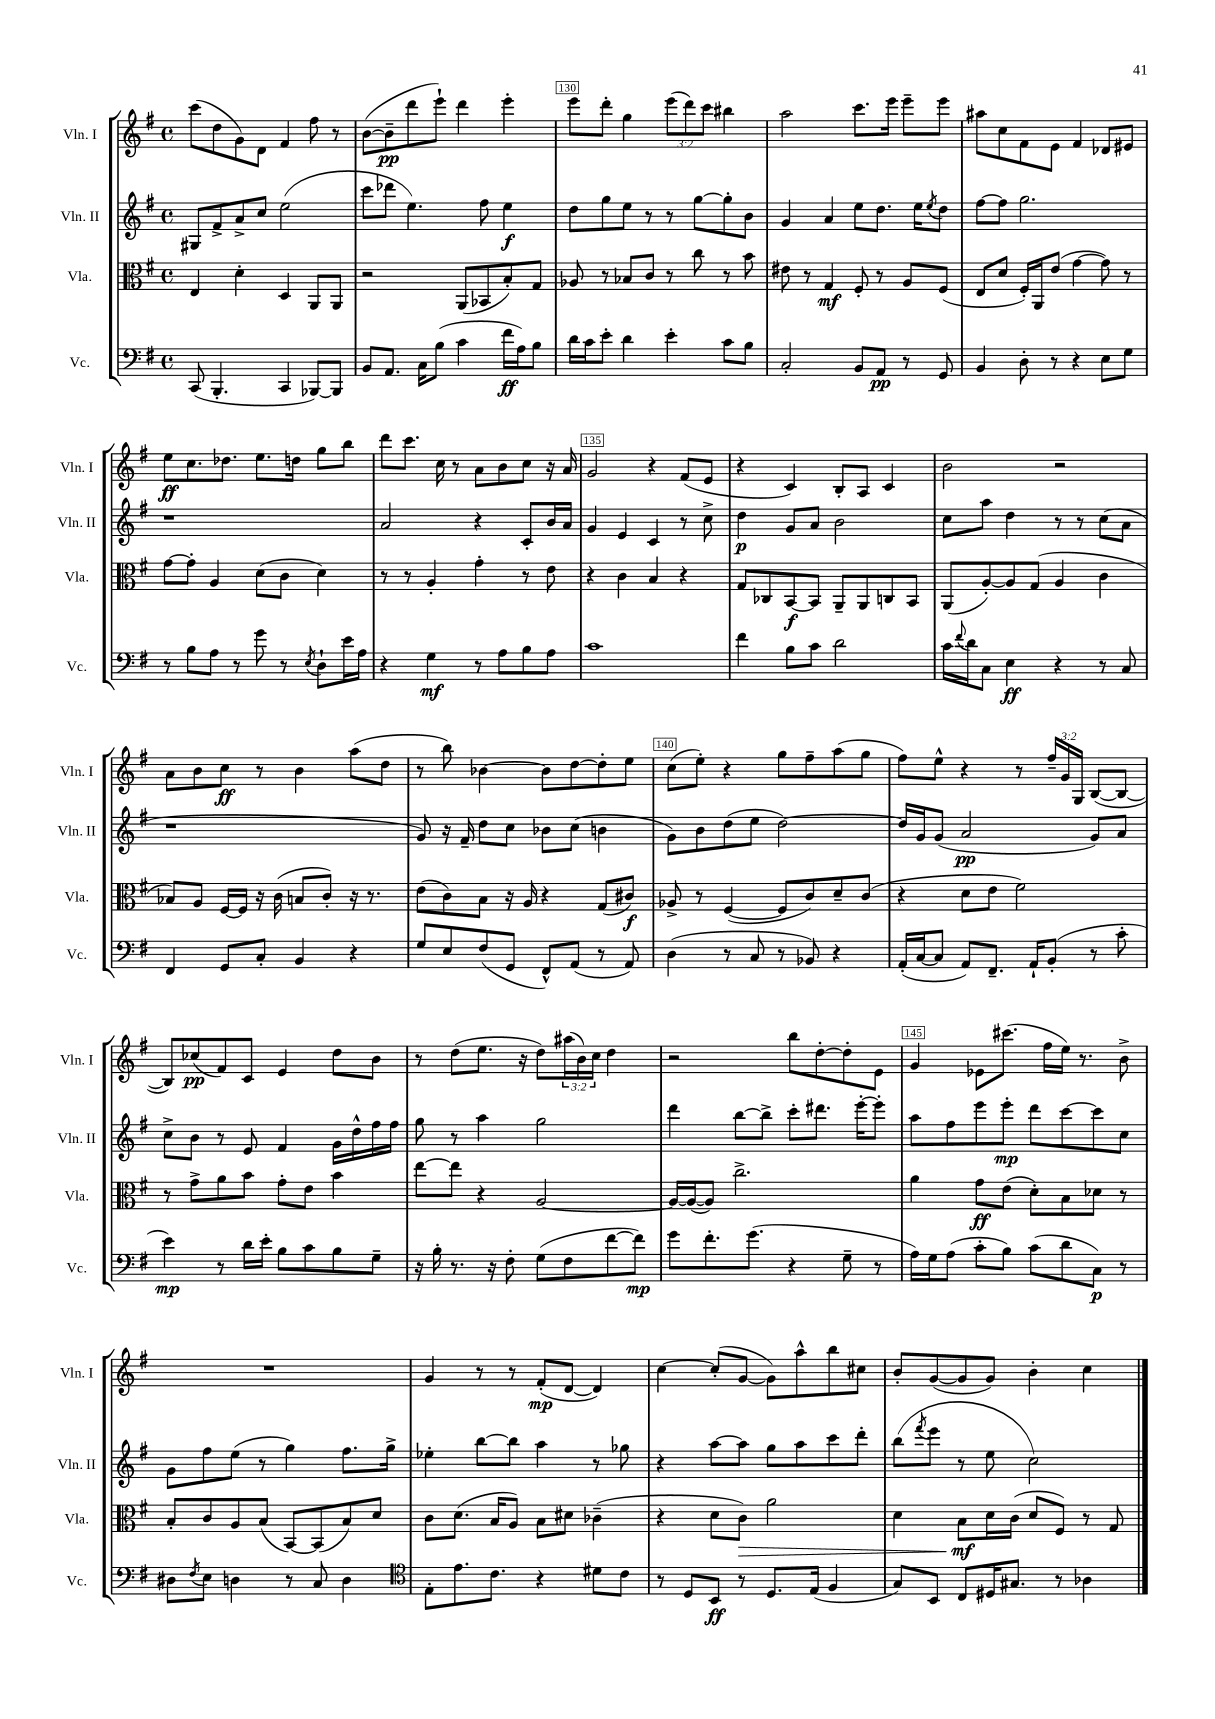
<<
\new StaffGroup <<
\new Staff = "s0" \with { instrumentName = "Vln. I" shortInstrumentName = "Vln. I" } {
    \clef treble \key g \major \defaultTimeSignature \time 4/4 \override Staff.TupletNumber.text = #tuplet-number::calc-fraction-text
    c'''8( d''8 g'8) d'8 fis'4 fis''8 r8 |
    b'8~( b'8--\pp d'''8 e'''8-!) d'''4 e'''4-. |
    e'''8 d'''8-. g''4 \tuplet 3/2 { e'''8( d'''8) c'''8 } bis''4 |
    a''2 c'''8. e'''16 e'''8-- e'''8 |
    ais''8 c''8 fis'8 e'8 fis'4 des'8 eis'8 |
    e''8\ff c''8. des''8. e''8. d''16 g''8 b''8 |
    d'''8 c'''8. c''16 r8 a'8 b'8 c''8 r16 a'16 |
    g'2 r4 fis'8( e'8 |
    r4 c'4) b8-. a8 c'4 |
    b'2 r2 |
    a'8 b'8 c''8\ff r8 b'4 a''8( d''8 |
    r8 b''8) bes'4~ bes'8 d''8~ d''8-. e''8 |
    c''8( e''8-.) r4 g''8 fis''8-- a''8( g''8 |
    fis''8) e''8-^ r4 r8 \tuplet 3/2 { fis''16-- g'16 g16 } b8~( b8~ |
    b8) ces''8\pp( fis'8) c'8 e'4 d''8 b'8 |
    r8 d''8( e''8. r16 d''8) \tuplet 3/2 { ais''16( b'16) c''16 } d''4 |
    r2 b''8 d''8~-. d''8-. e'8 |
    g'4 ees'8 cis'''8.( fis''16 e''16) r8. b'8-> |
    R1 |
    g'4 r8 r8 fis'8-.\mp( d'8~ d'4) |
    c''4~ c''8-.( g'8~ g'8) a''8-^ b''8 cis''8 |
    b'8-. g'8~( g'8 g'8) b'4-. c''4 \bar "|." |
}
\new Staff = "s1" \with { instrumentName = "Vln. II" shortInstrumentName = "Vln. II" } {
    \clef treble \key g \major \defaultTimeSignature \time 4/4
    gis8 fis'8-> a'8-> c''8 e''2( |
    c'''8 des'''8 e''4.) fis''8 e''4\f |
    d''8 g''8 e''8 r8 r8 g''8~ g''8-. b'8 |
    g'4 a'4 e''8 d''8. e''16 \acciaccatura { e''8 } d''8 |
    fis''8~ fis''8 g''2. |
    r1 |
    a'2 r4 c'8-. b'16 a'16 |
    g'4 e'4 c'4 r8 c''8-> |
    d''4\p g'8 a'8 b'2 |
    c''8 a''8 d''4 r8 r8 c''8( a'8 |
    r1 |
    g'8) r16 fis'16-- d''8 c''8 bes'8 c''8( b'4 |
    g'8) b'8 d''8( e''8 d''2~) |
    d''16 g'16 g'8( a'2\pp g'8) a'8 |
    c''8-> b'8 r8 e'8 fis'4 g'16 d''16-^ fis''16 fis''16 |
    g''8 r8 a''4 g''2 |
    d'''4 b''8~ b''8-> c'''8-. dis'''8. e'''16~-. e'''8-. |
    a''8 fis''8 e'''8 e'''8-.\mp d'''8 c'''8~ c'''8 c''8 |
    g'8 fis''8 e''8( r8 g''4) fis''8. g''16-> |
    ees''4-. b''8~ b''8 a''4 r8 ges''8 |
    r4 a''8~ a''8 g''8 a''8 c'''8 d'''8-. |
    b''8( \acciaccatura { fis'''8 } e'''8 r8 e''8 c''2) \bar "|." |
}
\new Staff = "s2" \with { instrumentName = "Vla." shortInstrumentName = "Vla." } {
    \clef alto \key g \major \defaultTimeSignature \time 4/4
    e4 d'4-. d4 a,8 a,8 |
    r2 a,8( bes,8 b8-.) g8 |
    aes8 r8 bes8 c'8 r8 c''8 r8 b'8 |
    eis'8 r8 g4\mf fis8-. r8 a8 fis8( |
    e8 d'8 fis16-.) a,16 e'8( g'4~ g'8) r8 |
    g'8~ g'8-. a4 d'8( c'8 d'4) |
    r8 r8 a4-. g'4-. r8 e'8 |
    r4 c'4 b4 r4 |
    g8 ces8 b,8~\f b,8 a,8-- a,8 c8 b,8 |
    a,8( a8~-.) a8 g8( a4 c'4 |
    bes8) a8 fis16~ fis16 r16 c'16( b8 c'8-.) r16 r8. |
    e'8( c'8) b8 r16 a16 r4 g8( cis'8\f) |
    aes8-> r8 fis4~( fis8 c'8) d'8-- c'8( |
    r4 d'8 e'8 fis'2) |
    r8 g'8-> a'8 b'8 g'8-. e'8 b'4 |
    e''8~ e''8 r4 a2~ |
    a16~ a16~( a8) c''2.-> |
    a'4 g'8\ff e'8( d'8-.) b8 des'8 r8 |
    b8-. c'8 a8 b8( b,8~) b,8( b8) d'8 |
    c'8 d'8.( b16 a8) b8 dis'8 ces'4--( |
    r4 d'8 c'8\>) a'2 |
    d'4 b8\mf\! d'16 c'16( d'8 fis8) r8 g8 \bar "|." |
}
\new Staff = "s3" \with { instrumentName = "Vc." shortInstrumentName = "Vc." } {
    \clef bass \key g \major \defaultTimeSignature \time 4/4
    c,8( b,,4.-. c,4 bes,,8~) bes,,8 |
    b,8 a,8. c16 b8( c'4 fis'16\ff a16) b8 |
    d'16 c'16 e'8-. d'4 e'4-. c'8 b8 |
    c2-. b,8 a,8\pp r8 g,8 |
    b,4 d8-. r8 r4 e8 g8 |
    r8 b8 a8 r8 g'8 r8 \acciaccatura { e8 } d8-! e'16 a16 |
    r4 g4\mf r8 a8 b8 a8 |
    c'1 |
    fis'4 b8 c'8 d'2 |
    c'16 \appoggiatura { fis'8 } d'16 c8 e4\ff r4 r8 c8 |
    fis,4 g,8 c8-. b,4 r4 |
    g8 e8 fis8( g,8 fis,8-^) a,8( r8 a,8) |
    d4( r8 c8 r8 bes,8) r4 |
    a,16-.( c16~ c8 a,8) fis,8.-- a,16-! b,8-.( r8 c'8-. |
    e'4\mp) r8 d'16 e'16-. b8 c'8 b8 g8-- |
    r16 b16-. r8. r16 fis8-. g8( fis8 fis'8~ fis'8\mp) |
    g'8 fis'8.-. g'8.( r4 g8-- r8 |
    a16) g16 a8( c'8-. b8) c'8( d'8 c8\p) r8 |
    dis8 \acciaccatura { fis8 } e8 d4 r8 c8 d4 |
    \clef tenor e8-. e'8. c'8. r4 dis'8 c'8 |
    r8 d8 b,8\ff r8 d8. e16( fis4 |
    g8) b,8 c8 dis16 gis8. r8 aes4 \bar "|." |
}
>>
>>
\layout { \context { \Score currentBarNumber = #128 \override BarNumber.break-visibility = ##(#f #t #t) barNumberVisibility = #(every-nth-bar-number-visible 5) \override BarNumber.stencil = #(make-stencil-boxer 0.1 0.3 ly:text-interface::print) } }
